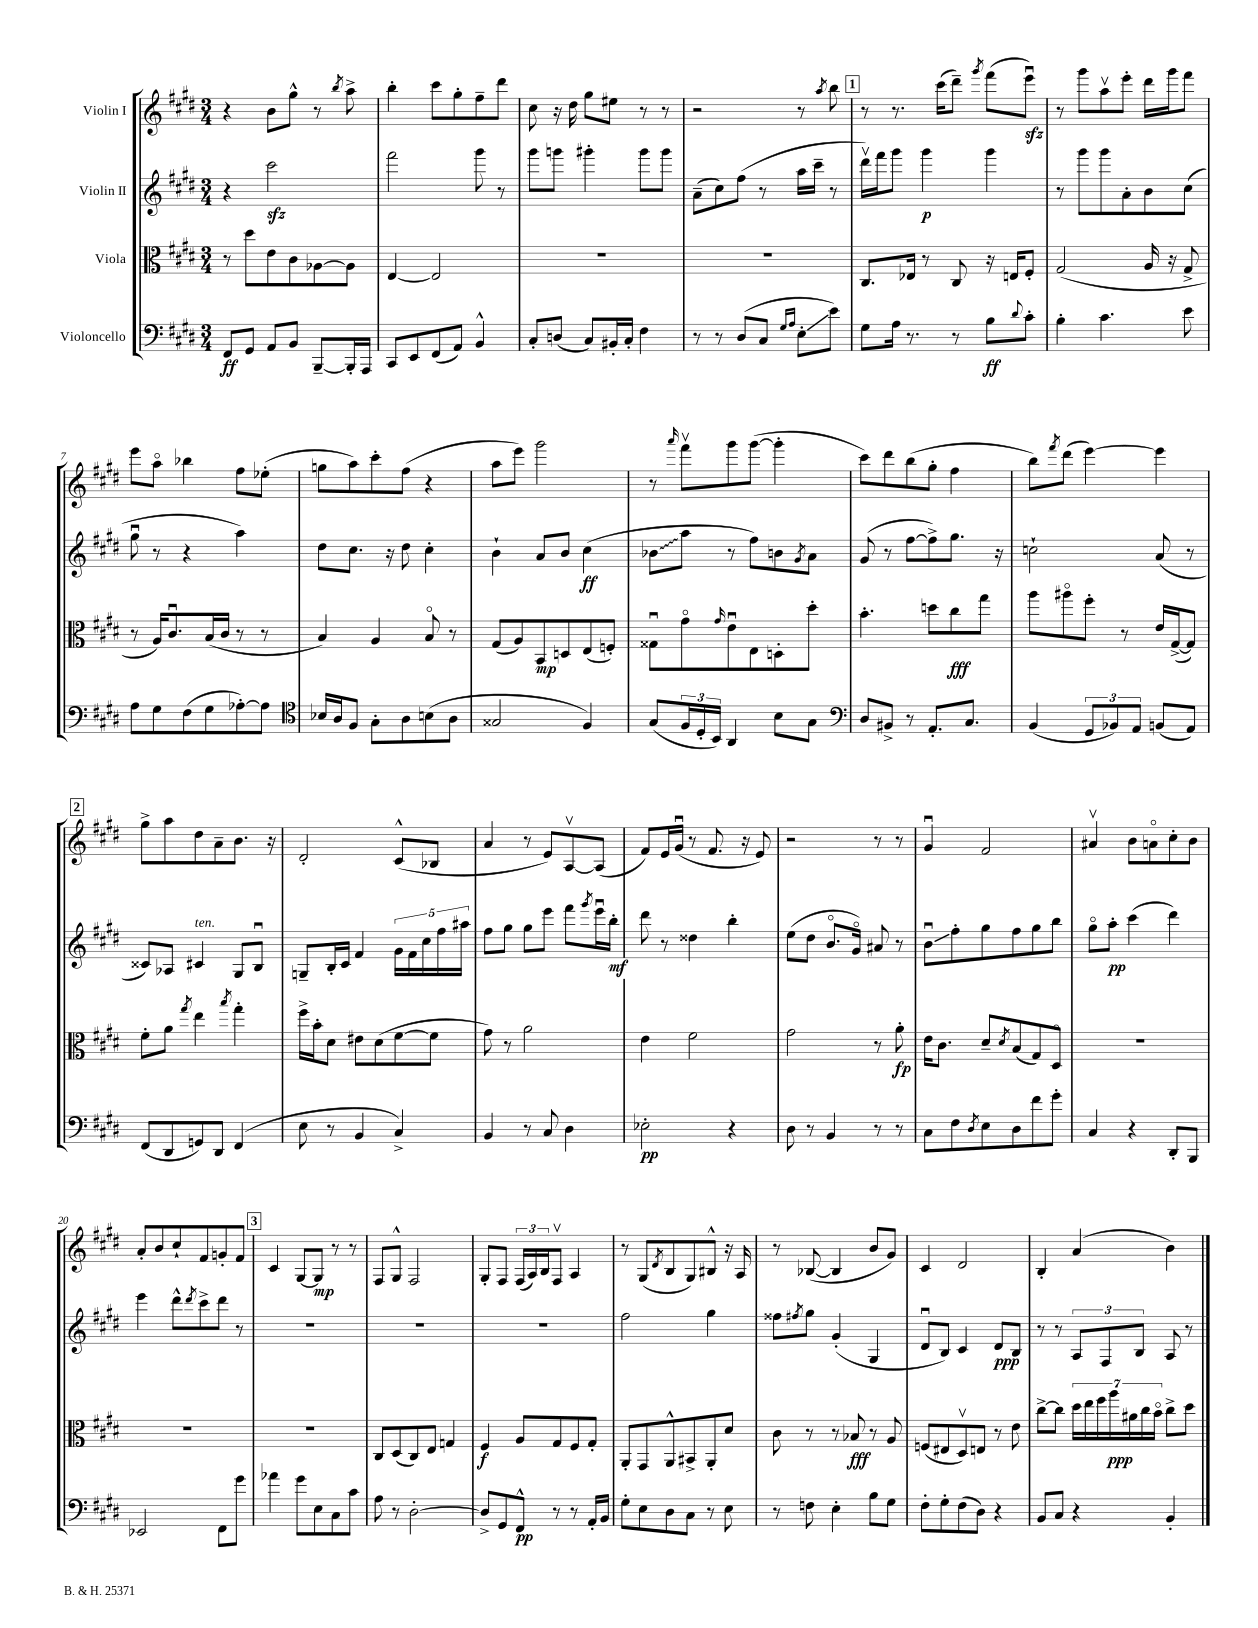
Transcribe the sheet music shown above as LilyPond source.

<<
\new StaffGroup <<
\new Staff = "s0" \with { instrumentName = "Violin I" } {
    \clef treble \key e \major \numericTimeSignature \time 3/4
    r4 b'8 gis''8-^ r8 \acciaccatura { b''8 } a''8-> |
    b''4-. cis'''8 gis''8-. fis''8-- dis'''8 |
    cis''8 r16 dis''16 gis''8 eis''8 r8 r8 |
    r2 r8 \acciaccatura { a''8 } b''8 |
    \mark \markup { \box "1" } r8 r8. cis'''16( dis'''8--) \acciaccatura { gis'''8 } fis'''8( e'''8\downbow\sfz) |
    r8 gis'''8 a''8\upbow e'''8-. dis'''16 gis'''16 fis'''8 |
    e'''8 a''8\flageolet bes''4 fis''8 ees''8-.( |
    g''8 a''8) cis'''8-. fis''8( r4 |
    a''8 e'''8) gis'''2 |
    r8 \grace { a'''16 } fis'''8\upbow gis'''8 gis'''8~( gis'''4-. |
    cis'''8) dis'''8 b''8( gis''8-. fis''4 |
    b''8) \acciaccatura { fis'''8 } dis'''8( e'''4~) e'''4 |
    \mark \markup { \box "2" } gis''8-> a''8 dis''8 a'8-- b'8. r16 |
    dis'2-. cis'8-^( bes8 |
    a'4 r8 e'8) a8~\upbow a8( |
    fis'8) e'16 gis'16\downbow( r8 fis'8. r16 e'8) |
    r2 r8 r8 |
    gis'4\downbow fis'2 |
    ais'4\upbow b'8 a'8\flageolet cis''8-. b'8 |
    a'8-. b'8 cis''8-! fis'8 g'8-. fis'8 |
    \mark \markup { \box "3" } cis'4 gis8~ gis8\mp r8 r8 |
    fis8 gis8-^ fis2 |
    gis8-. fis8 \tuplet 3/2 { fis16( a16) b16 } fis8\upbow a4 |
    r8 gis8( \acciaccatura { dis'8 } b8 gis8) bis8-^ r16 a16 |
    r8 bes8~( bes4 b'8 gis'8) |
    cis'4 dis'2 |
    b4-. a'4( b'4) \bar "|." |
}
\new Staff = "s1" \with { instrumentName = "Violin II" } {
    \clef treble \key e \major \numericTimeSignature \time 3/4
    r4 cis'''2\sfz |
    fis'''2 gis'''8 r8 |
    gis'''8 g'''8 gis'''4-. gis'''8 gis'''8 |
    a'8--( cis''8) fis''8( r8 a''16 cis'''16-- r8 |
    \mark \markup { \box "1" } dis'''16\upbow) fis'''16 gis'''8 gis'''4\p gis'''4 |
    r8 gis'''8 gis'''8 a'8-. b'8 cis''8( |
    gis''8\downbow r8 r4 a''4) |
    dis''8 cis''8. r16 dis''8 cis''4-. |
    b'4-! a'8 b'8 cis''4\ff( |
    \once \override Glissando.style = #'zigzag bes'8\glissando a''8 r8 fis''8) b'8 \acciaccatura { gis'8 } a'8 |
    gis'8( r8 fis''8~ fis''8->) gis''8. r16 |
    c''2-! a'8( r8 |
    \mark \markup { \box "2" } cisis'8) aes8 cis'4^\markup { \italic "ten." } gis8 b8\downbow |
    g8-- b16-. cis'16 fis'4 \tuplet 5/4 { gis'16 fis'16 cis''16 fis''16 ais''16 } |
    fis''8 gis''8 gis''8 e'''8 fis'''8 \acciaccatura { gis'''8 } e'''16\downbow b''16-.\mf |
    dis'''8 r8 disis''4 b''4-. |
    e''8( dis''8 b'8.\flageolet gis'16\flageolet) ais'8 r8 |
    b'8\downbow\glissando fis''8-. gis''8 fis''8 gis''8 b''8 |
    gis''8\flageolet a''8-.\pp cis'''4( dis'''4) |
    e'''4 dis'''8-^ \acciaccatura { dis'''8 } cis'''8-> dis'''8 r8 |
    \mark \markup { \box "3" } R2. |
    R2. |
    R2. |
    fis''2 gis''4 |
    fisis''8 \acciaccatura { fis''8 } gis''8 gis'4-.( gis4 |
    dis'8\downbow b8) cis'4 dis'8\ppp b8 |
    r8 r8 \tuplet 3/2 { a8 fis8 b8 } a8 r8 \bar "|." |
}
\new Staff = "s2" \with { instrumentName = "Viola" } {
    \clef alto \key e \major \numericTimeSignature \time 3/4
    r8 dis''8 e'8 cis'8 aes8~ aes8 |
    e4~ e2 |
    R2. |
    R2. |
    \mark \markup { \box "1" } cis8. ees16 r8 cis8 r16 e16 fis8-. |
    gis2( a16 r16 gis8-> |
    r8 a16) cis'8.\downbow b16( cis'16 r8 r8 |
    b4) a4 b8\flageolet r8 |
    gis8( a8) b,8\mp d8 e8( f8-.) |
    gisis8\downbow gis'8\flageolet \grace { gis'16 } e'8\downbow e8 d8-. dis''8-. |
    b'4.-. d''8 cis''8\fff gis''8 |
    a''8 ais''8\flageolet fis''8-. r8 e'16 gis16~->( gis8) |
    \mark \markup { \box "2" } fis'8-. a'8 \acciaccatura { gis''8 } e''4 \acciaccatura { b''8 } gis''4-. |
    fis''16-> b'16-. dis'8 eis'8 dis'8( fis'8~ fis'8 |
    gis'8) r8 a'2 |
    e'4 fis'2 |
    gis'2 r8 a'8-.\fp |
    e'16 cis'8. dis'8-- \acciaccatura { dis'8 } b8( gis8) dis8\flageolet |
    R2. |
    R2. |
    \mark \markup { \box "3" } R2. |
    cis8 dis8( cis8) e8 g4 |
    fis4\f a8 gis8 fis8 gis8-. |
    a,8-. gis,8 a,8-^ bis,8-> a,8-. dis'8 |
    cis'8 r8 r8 bes8\fff r8 a8 |
    f8( eis8 dis8\upbow) e8 r8 e'8 |
    cis''8~-> cis''8 \tuplet 7/4 { dis''16 e''16 fis''16 a''16\ppp ais'16 cis''16 b'16\flageolet } cis''8-> dis''8 \bar "|." |
}
\new Staff = "s3" \with { instrumentName = "Violoncello" } {
    \clef bass \key e \major \numericTimeSignature \time 3/4
    fis,8\ff gis,8 a,8 b,8 b,,8~-- b,,16-. a,,16 |
    cis,8 e,8 fis,8( a,8) b,4-^ |
    cis8-. d8( cis8) bis,16-. cis16-. fis4 |
    r8 r8 dis8( cis8 \grace { gis16 a16 } e8-.\glissando e'8) |
    \mark \markup { \box "1" } gis8 a16 r8. r8 b8\ff \appoggiatura { dis'8 } cis'8-. |
    b4-. cis'4. e'8 |
    a8 gis8 fis8( gis8 aes8~-.) aes8 |
    \clef tenor bes16 a16 fis8 gis8-. a8 b8( a8 |
    gisis2 fis4) |
    gis8( \tuplet 3/2 { fis16 dis16-. b,16) } a,4 b8 gis8 |
    \clef bass dis8 bis,8-> r8 a,8.-. cis8. |
    b,4( \tuplet 3/2 { gis,8 bes,8) a,8 } b,8( a,8) |
    \mark \markup { \box "2" } fis,8( dis,8 g,8) dis,8 fis,4( |
    e8 r8 b,4 cis4->) |
    b,4 r8 cis8 dis4 |
    ees2-.\pp r4 |
    dis8 r8 b,4 r8 r8 |
    cis8 fis8 \acciaccatura { dis8 } e8 dis8 fis'8 gis'8-. |
    cis4 r4 dis,8-. b,,8 |
    ees,2 fis,8 gis'8 |
    \mark \markup { \box "3" } aes'4 gis'8 e8 cis8 cis'8 |
    a8 r8 dis2~-. |
    dis8-> gis,8 fis,8-^\pp r8 r8 a,16-. b,16 |
    gis8-. e8 dis8 cis8 r8 e8 |
    r8 f8 e4-. b8 gis8 |
    fis8-. gis8-. fis8( dis8) r4 |
    b,8 cis8 r4 b,4-. \bar "|." |
}
>>
>>
